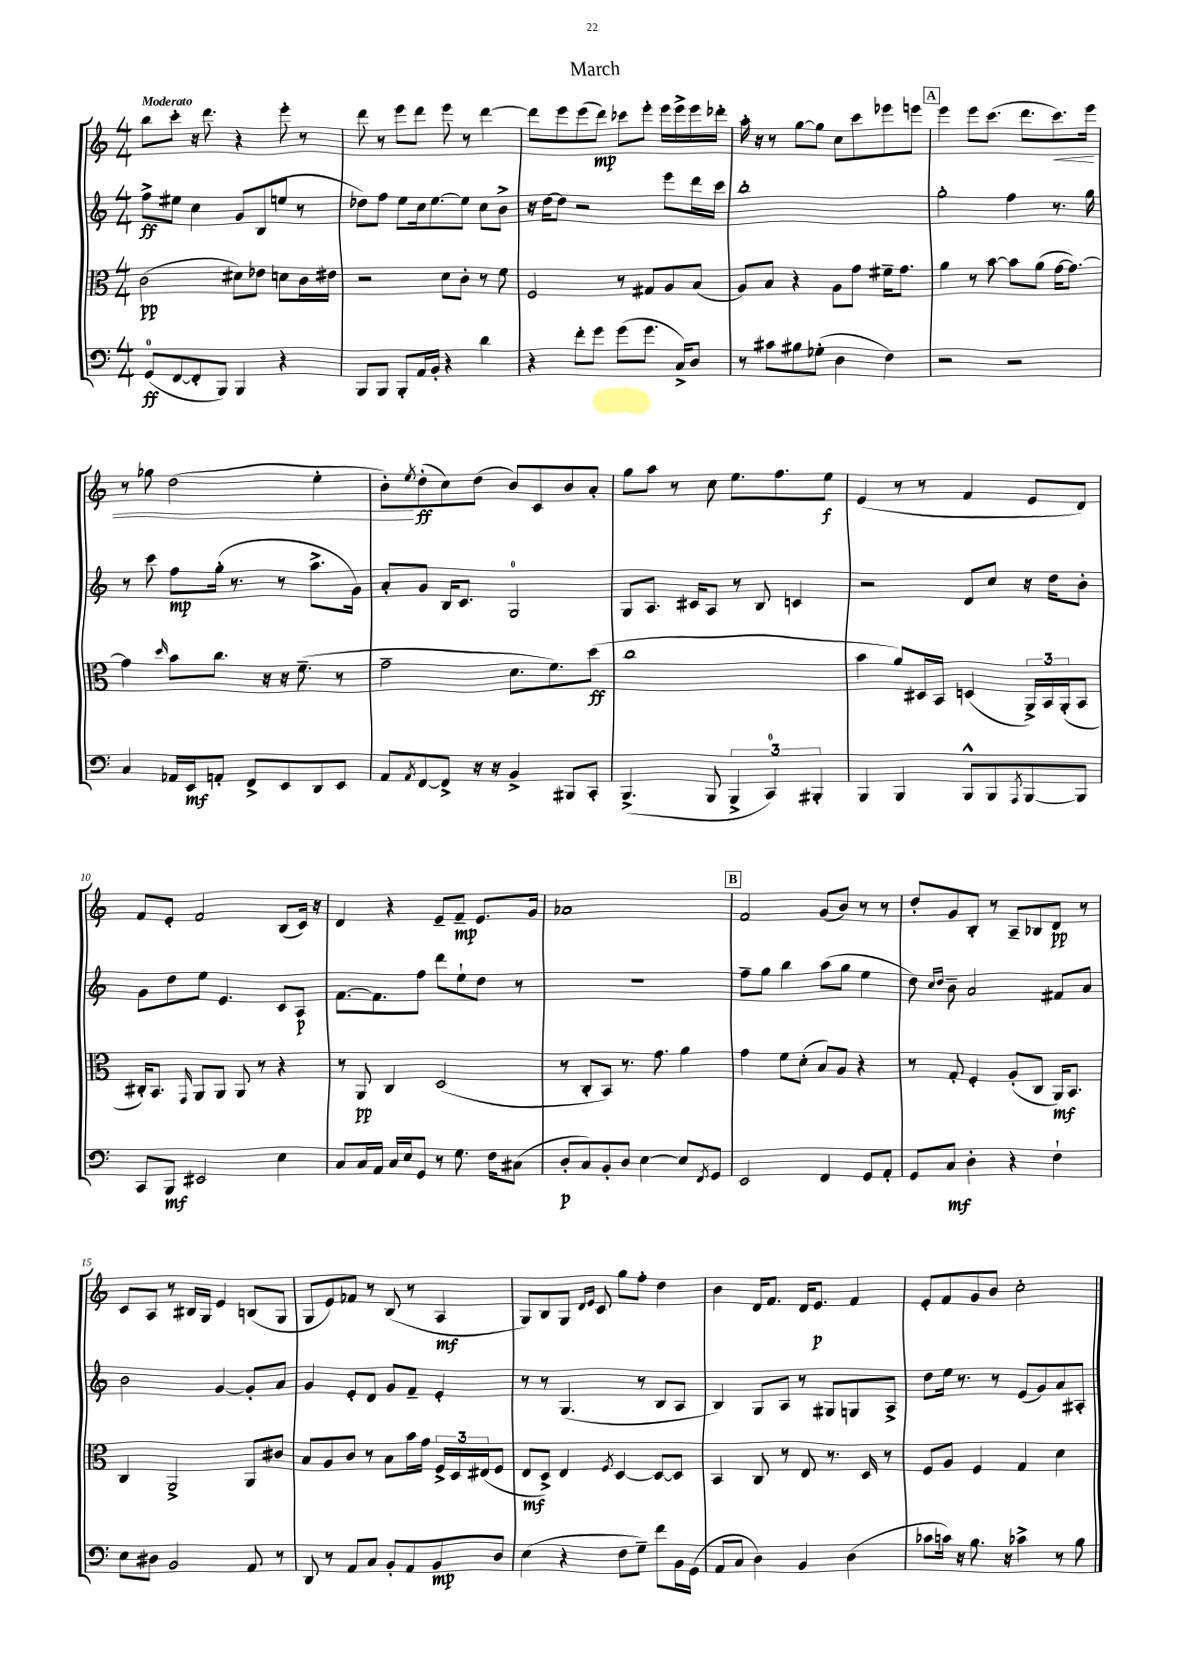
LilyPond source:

\header { title = "March" }
<<
\new StaffGroup <<
\new Staff = "s0" {
    \clef treble \key c \major \numericTimeSignature \time 4/4 \tempo "Moderato"
    b''8 c'''8-. r16 d'''8. r4 e'''8-. r8 |
    d'''8 r8 e'''8 d'''8 e'''8 r8 d'''4~ |
    d'''8 e'''8 e'''8( d'''8\mp) ces'''8 e'''8-. e'''16 e'''16-> e'''16 des'''16-. |
    a''16-. r16 r8 g''8~ g''8 c''8 c'''8 ees'''8 e'''8 |
    \mark \markup { \box "A" } e'''4 e'''8 c'''8.( d'''8. c'''8.\<) e'''16 |
    r8 ges''8 d''2( e''4-. |
    b'8-.\!) \acciaccatura { e''8 } d''8-.\ff( c''8) d''8( b'8) c'8 b'8 a'8-. |
    g''8 a''8 r8 c''8 e''8. f''8. e''8\f |
    e'4( r8 r8 f'4 e'8 d'8) |
    f'8 e'8-. f'2 b8( c'16) r16 |
    d'4 r4 e'8-- f'8--\mp e'8. g'16 |
    aes'1 |
    \mark \markup { \box "B" } f'2 g'8( b'8) r8 r8 |
    d''8-. g'8 b8-. r8 a8-- bes8 d'8\pp r8 |
    c'8 a8 r8 bis16 g16 e'4 b8( g8 |
    g8 e'8) fes'8 r8 b8( r8 a4\mf |
    g8) b8 g8 \grace { d'16 e'16 } c'8 g''8 f''8-. d''4 |
    b'4 d'16 f'8. d'16 e'8.\p f'4 |
    e'8-. f'8 g'8 b'8 c''2-. \bar "|." |
}
\new Staff = "s1" {
    \clef treble \key c \major \numericTimeSignature \time 4/4
    f''8->\ff eis''8 c''4 g'8 b8( e''8 r8 |
    des''8) f''8 e''8 c''16 e''8.~ e''8 c''8 b'8-> |
    r16 d''16~ d''8 r2 e'''8 d'''16 c'''16 |
    b''1-. |
    \mark \markup { \box "A" } g''2-. f''4 r8. g''16 |
    r8 c'''8 f''8\mp g''16-.( r8. r8 a''8.-> g'16) |
    a'8-. g'8 b16 c'8. g2-0 |
    g8 a8. cis'16 a8 r8 b8 c'4 |
    r2 d'8 c''8 r16 d''16 b'8-. |
    g'8 d''8 e''8 e'4. c'8 a8\p |
    f'8.~ f'8. f''8 d'''8 e''8-! d''8 r8 |
    R1 |
    \mark \markup { \box "B" } f''8-- g''8 b''4 a''8( g''8 e''4 |
    d''8) \grace { c''16 d''16 } b'8-- a'2 fis'8 a'8 |
    b'2 g'4~ g'8-. a'8 |
    g'4 e'8-. d'8 g'8 f'8-- e'4-. |
    r8 r8 g4.( r8 b8 a8 |
    b4) g8 a8 r8 gis8 g8 a8-> |
    d''8 e''16 r8. r8 e'8( g'8) a'8 ais8-. \bar "|." |
}
\new Staff = "s2" {
    \clef alto \key c \major \numericTimeSignature \time 4/4
    c'2\pp( dis'8) ees'8 d'8 c'16 eis'16 |
    r2 d'8 c'8-. r8 f'8 |
    f2 r8 gis8 a8 b8( |
    a8) b8 r4 a8 g'8 fis'16-- g'8. |
    \mark \markup { \box "A" } a'4 r8 b'8~ b'8 a'8( g'16~ g'8.~) |
    g'4 \grace { d''16 } b'8 c''8. r16 r16 f'8.--( r8 |
    g'2-- d'8. f'8.) d''8\ff( |
    c''1 |
    b'4 a'8) dis16 b,16 d4( \tuplet 3/2 { a,16->) b,16 a,16-.( } b,8 |
    cis16-.) b,8. \grace { g,16 } a,8 a,8 a,8 r8 r4 |
    r8 a,8\pp c4 d2( |
    r8 c8-. b,8) r8. g'8. a'4 |
    \mark \markup { \box "B" } g'4 f'8 d'8-.( b8) a8 r4 |
    r8 g8-. f4-. a8-.( c8 a,16\mf) b,8. |
    c4 a,2-> a,8 cis'8 |
    b8 a8 c'8 r8 b8 b'16 g'16 \tuplet 3/2 { f16-> d16 eis16( } f8 |
    e8\mf d8->) e4 \acciaccatura { f8 } d4~ d8~ d8 |
    b,4 c8 r8 e8 r8. d16 r8 |
    f8 a8 f4 g4 d'4 \bar "|." |
}
\new Staff = "s3" {
    \clef bass \key c \major \numericTimeSignature \time 4/4
    g,8-0\ff( f,8~ f,8-. b,,8) b,,4 r4 |
    b,,8 b,,8 b,,8-. a,16 b,16-. r4 d'4 |
    r4 f'8-. g'8 g'8( g'8. c16->) d8 |
    r8 cis'8 bis8 ges8-.( d4 f4) |
    \mark \markup { \box "A" } r2 r2 |
    c4 aes,16 e,16\mf a,8-. f,8-> e,8 d,8 e,8 |
    a,8 \acciaccatura { a,8 } f,8~ f,8-> r16 r16 b,4-> bis,,8 c,8-. |
    b,,4.->( b,,8 \tuplet 3/2 { b,,4-> c,4-0) bis,,4-. } |
    b,,4 b,,4 b,,8-^ b,,8 \acciaccatura { a,,8 } b,,8~ b,,8 |
    c,8 b,,8\mf eis,2 e4 |
    c8 c16 a,16 c16 e16 g,8 r8 g8. f16 cis8( |
    d8-.\p c8) b,8-. d8 e4~ e8 \acciaccatura { f,8 } g,8 |
    \mark \markup { \box "B" } e,2 f,4 g,8 a,8-. |
    g,8 c8\mf d4-. r4 f4-! |
    e8 dis8 b,2 a,8 r8 |
    d,8 r8 a,8 c8 b,8-. a,8 b,8\mp d8 |
    e4( r4 f8 g8--) f'8 b,16 g,16( |
    a,8 c8 d4) b,4 d4( |
    ces'8 c'16) r16 b8. r16 ces'4-> r8 b8 \bar "|." |
}
>>
>>
\layout { \context { \Score \override BarNumber.break-visibility = ##(#f #t #t) barNumberVisibility = #(every-nth-bar-number-visible 5) } }
